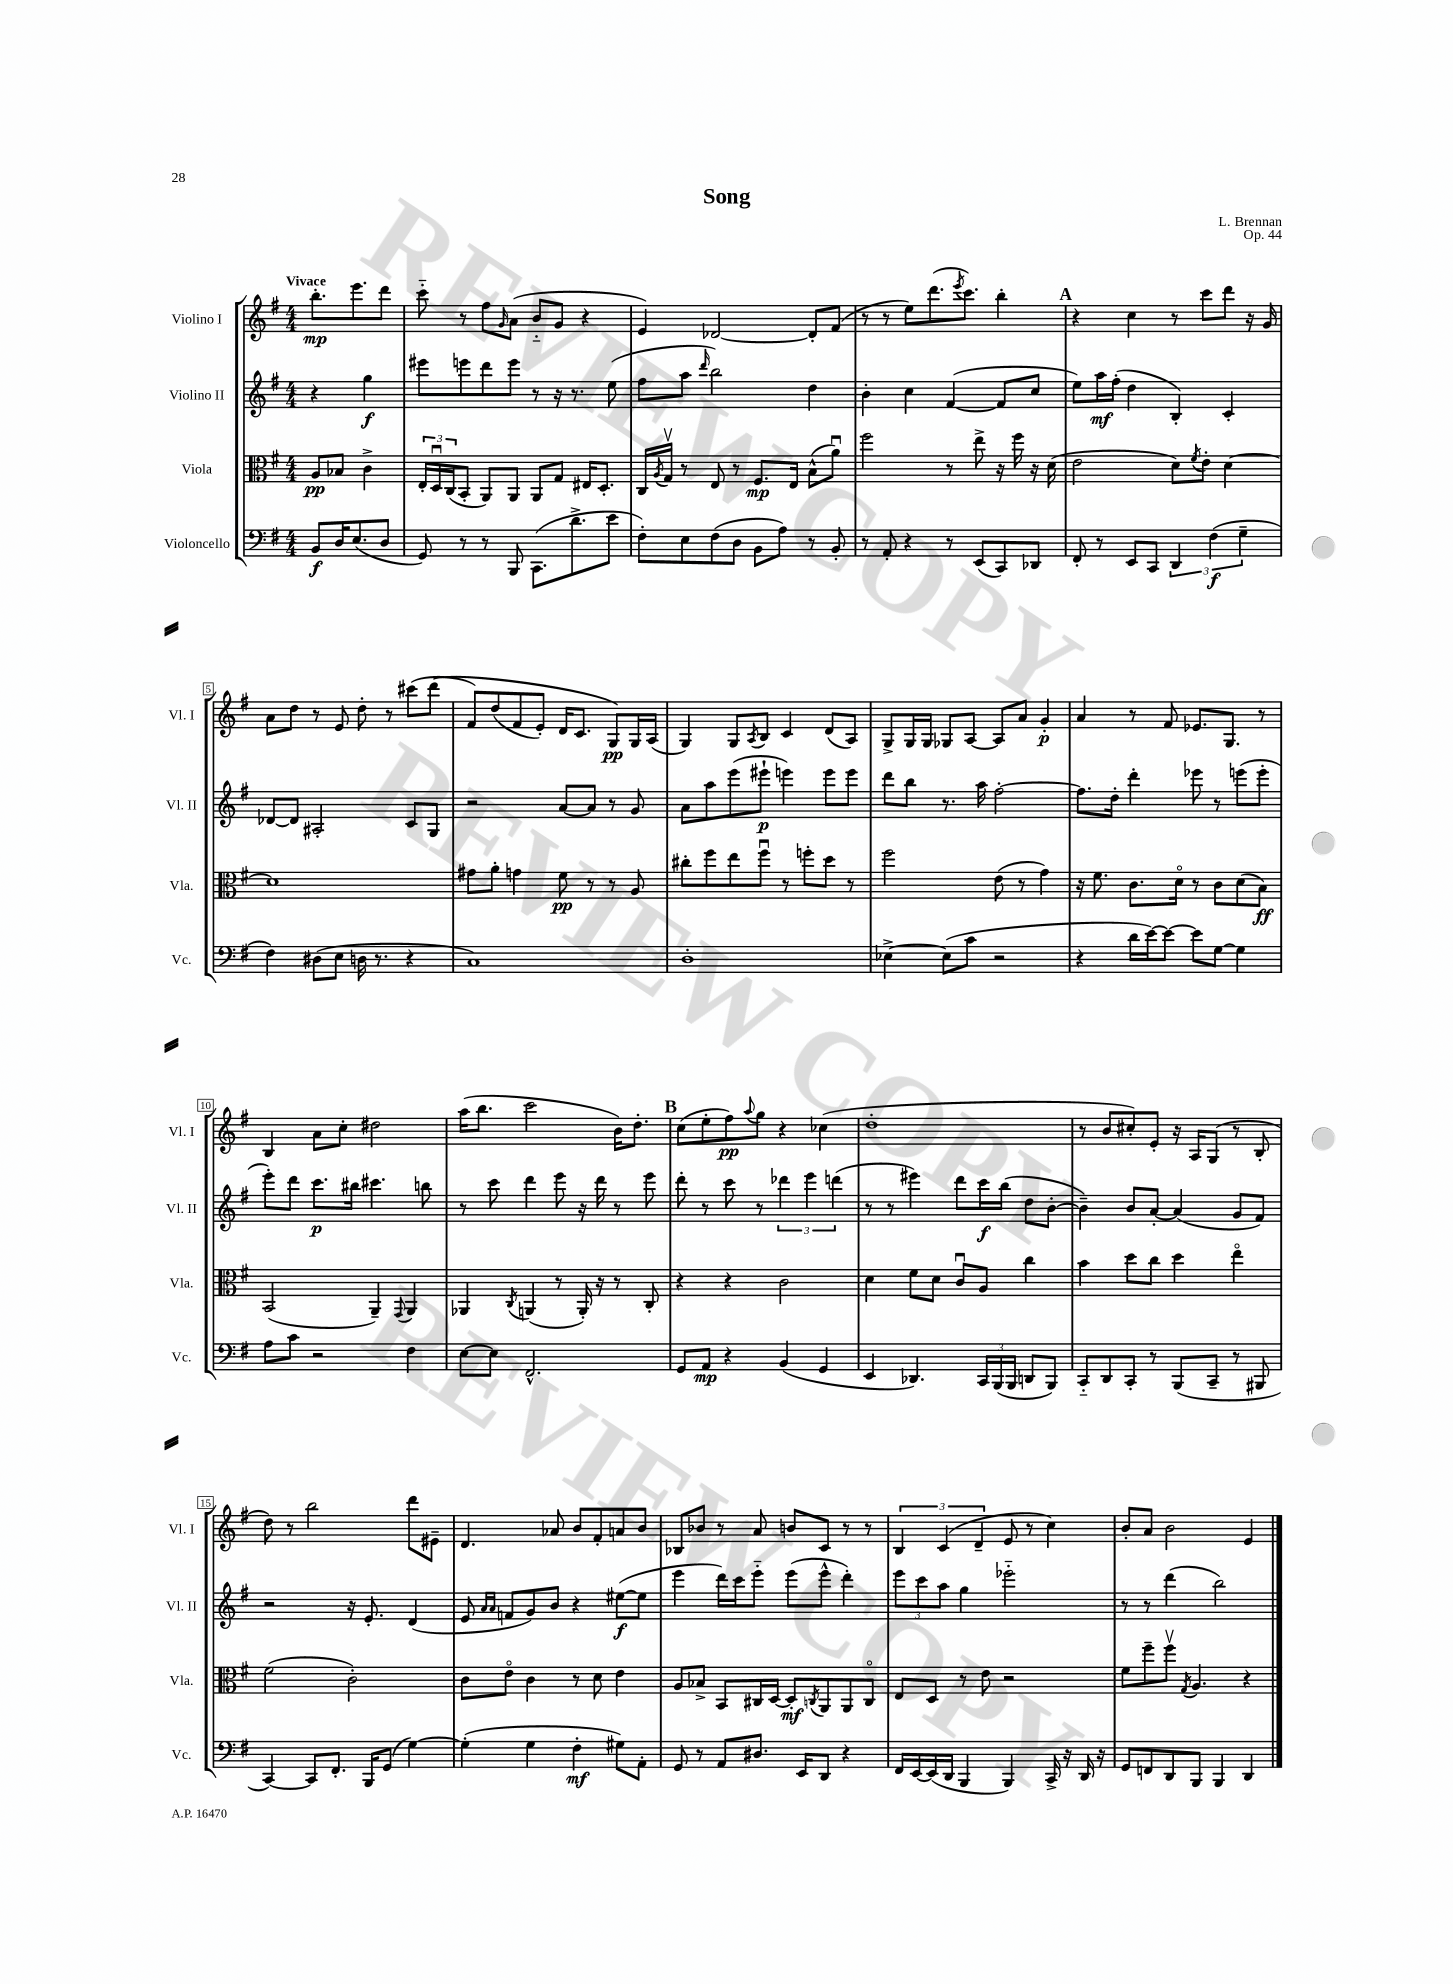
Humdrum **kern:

**kern	**kern	**kern	**kern
*staff4	*staff3	*staff2	*staff1
*clefF4	*clefC3	*clefG2	*clefG2
*k[f#]	*k[f#]	*k[f#]	*k[f#]
*M4/4	*M4/4	*M4/4	*M4/4
8BB/L	8A/L	4r	8.bb'\L
16D/K	8B-/J	.	.
(8.E/	.	.	8.eee\
.	4c^\	4gg\	.
8D/J	.	.	8ddd\J
=	=	=	=
8GG/)	24E'/LL	8eee#\L	8ccc'~\
.	24Du/	.	.
.	(24C/J	.	.
8r	8BB'/J	8eee\	8r
8r	8AA/L)	8ddd\	8ff#\L
.	.	.	16qqg/
8BBB/	8AA/J	8eee\J	(8a\J
(8.CC\L	8AA/L	8r	8b'~/L
.	8G/J	16r	8g/J
8.d^\	.	8.r	.
.	16E#/LK	.	4r
.	8.D'/J	.	.
8e\J	.	(8ee\	.
=	=	=	=
8F#'\L)	16C/LL	8ff#\L	4e/)
.	8qA/	.	.
.	16Gv/JJ	.	.
8E\	8r	8aa\J	.
.	.	16qqddd/	.
(8F#\	8E/	2bb\)	[2d-/
8D\J	8r	.	.
8BB\L	8.F#/L	.	.
8A\J)	.	.	.
.	16E/Jk	.	.
8r	(8B^^\L	4dd\	8d-'/]L
8BB'/	8au\J)	.	(8f#/J
=	=	=	=
8r	2ff#\	4b'\	8r
8AA'/	.	.	8r
4r	.	4cc\	8ee\L)
.	.	.	(8.ddd\
8r	8r	([4f#/	.
.	.	.	8qeee/
.	.	.	8.ccc\J)
(8EE/L	8ee^\	.	.
8CC/)	16r	8f#/]L	4bb'\
.	16ff#\	.	.
8DD-/J	16r	8cc/J	.
.	(16d\	.	.
=	=	=	=
8FF#'/	2e\	8ee\L)	4r
8r	.	16aa\L	.
.	.	(16ff#'\JJ	.
8EE/L	.	4dd\	4cc\
8CC/J	.	.	.
6DD/	8d\L)	4B'/)	8r
.	8qf#/	.	.
.	8e'\J	.	8ccc\L
(6F#\	.	.	.
.	[4d\	4c'/	8ddd\J
6G~\	.	.	.
.	.	.	16r
.	.	.	16g/
=	=	=	=
4F#\)	1d]	[8d-/L	8a\L
.	.	8d-/]J	8dd\J
(8D#\L	.	2A#'/	8r
8E\J	.	.	8e/
16D\	.	.	8dd'\
8.r	.	.	.
.	.	.	8r
4r	.	8c/L	(8ccc#\L
.	.	8G/J	&(8ddd\J
=	=	=	=
1C)	8g#\L	2r	8f#/L)
.	8a'\J	.	(8dd/
.	4g\	.	8f#/
.	.	.	8e'/J)
.	8f#\	[8a/L	16d/LK
.	.	.	8.c/J
.	8r	8a/]J	.
.	8r	8r	8G/L&)
.	8A/	8g/	16G/L
.	.	.	(16A/JJ
=	=	=	=
1D'	8cc#'\L	8a\L	4G/)
.	8ff#\	8aa\	.
.	8ee\	(8eee\	8G/L
.	.	.	8qA/
.	8ff#u\J	8eee#`\J	8B/J
.	8r	4eee\)	4c/
.	8ff'\L	.	.
.	8dd\J	8eee\L	(8d/L
.	8r	8eee\J	8A/J)
=	=	=	=
[4E-^\	2ff#\	8ddd\L	8G^/L
.	.	8bb\J	16G/L
.	.	.	16G/JJ
(8E-\]L	.	8.r	8G-/L
8c\J	.	.	[8A/J
.	.	16aa\	.
2r	(8e\	[2ff#'\	8A/]L
.	8r	.	8a/J
.	4g\)	.	4g'/
=	=	=	=
4r	16r	8.ff#\]L	4a/
.	8.f#\	.	.
.	.	16dd'\Jk	.
16d\LL	8.c\L	4ddd'\	8r
[16e\J)	.	.	.
8e\_J	.	.	8f#/
.	16do\Jk	.	.
8e\]L	8r	8eee-\	8.e-/L
[8G\J	8c\L	8r	.
.	.	.	8.G/J
4G\]	(8d\	(8eee\L	.
.	8B\J)	8eee'\J	8r
=	=	=	=
8A\L	(2BB/	8eee'\L)	4B/
8c\J	.	8ddd\J	.
2r	.	8.ccc\L	8a\L
.	.	.	8cc'\J
.	.	16bb#\Jk	.
.	4AA~/)	4.ccc#\	2dd#\
.	8qqGG/	.	.
4F#\	4AA/	.	.
.	.	8bb\	.
=	=	=	=
[8E\L	4AA-/	8r	(16aa\LK
.	.	.	8.bb\J
8E\]J	.	8ccc\	.
.	8qC/	.	.
2.FF#^^/	(4AA/	4ddd\	2ccc\
.	8r	8eee\	.
.	16AA'/)	16r	.
.	16r	16ddd\	.
.	8r	8r	16b\LK)
.	.	.	8.dd'\J
.	8C'/	8eee\	.
=	=	=	=
8GG/L	4r	8ddd'\	(8cc\L
8AA/J	.	8r	8ee'\
4r	4r	8ccc\	8ff#\)
.	.	.	8qqaa/
.	.	8r	8gg\J
(4BB/	2c\	6ddd-\	4r
.	.	6eee\	.
4GG/	.	.	(4cc-\
.	.	(6ddd\	.
=	=	=	=
4EE/	4d\	8r	1dd'
.	.	8r	.
4.DD-/)	8f#\L	4eee#\)	.
.	8d\J	.	.
.	8cu/L	8ddd\L	.
24CC/LL	8A/J	16ccc\L	.
(24BBB/	.	.	.
.	.	(16bb\JJ	.
24BBB/JJ	.	.	.
8DD/L	4cc\	8dd\L	.
8BBB/J)	.	[8b'\J	.
=	=	=	=
8CC'~/L	4b\	4b~\])	8r
8DD/	.	.	8b/L
8CC'/J	8dd\L	8b/L	8cc#'/)
8r	8cc\J	[8a'/J	8e'/J
(8BBB/L	4dd\	(4a/]	16r
.	.	.	16A/LK
8CC~/J	.	.	(8G/J
8r	4eeo\	8g/L	8r
8BBB#/	.	8f#/J)	8B'/
=	=	=	=
[4CC/)	(2f#\	2r	8dd\)
.	.	.	8r
8CC/]L	.	.	2bb\
8.FF#'/J	.	.	.
.	2c'\)	16r	.
16BBB/LK	.	8.e'/	.
(8GG/J	.	.	.
[4G\)	.	(4d/	8ddd\L
.	.	.	8e#~\J
=	=	=	=
(4G'\]	8c\L	8e/	4.d/
.	.	16qqa/LL	.
.	.	16qqa/JJ	.
.	8eo\J	8f/L	.
4G\	4c\	8g/)	.
.	.	8b/J	8a-/
4F#'\	8r	4r	8b/L
.	8d\	.	8f#'/
8G#\L)	4e\	([8ee#\L	8a/
8AA'\J	.	8ee#\]J	8b/J
=	=	=	=
8GG/	8A/L	4eee\	8B-/L
8r	8B-^/J	.	8b-/J
8AA/L	8BB/L	16ddd\LL)	8r
.	.	16ccc\J	.
8.D#/J	16C#/L	8eee'~\J	8a/
.	[16D/JJ	.	.
.	8D'/]L	(8eee\L	8b/L
16EE/LK	.	.	.
.	8qC/	.	.
8DD/J	8AA/	8eee^^\J	8c/J
4r	8AA/	4ddd'\)	8r
.	8Co/J	.	8r
=	=	=	=
16FF#/LL	8E/L	12eee\L	6B/
[16EE/	.	.	.
.	.	12ccc\	.
(16EE/]	8D/J	.	.
.	.	12aa\J	(6c/
16DD/JJ	.	.	.
4BBB/	8r	4gg\	.
.	.	.	6d~/
.	8e\	.	.
4BBB/)	2r	2eee-'~\	8e/
.	.	.	8r
16CC^/	.	.	4cc\)
16r	.	.	.
16DD/	.	.	.
16r	.	.	.
=	=	=	=
8GG/L	8f#\L	8r	8b'/L
8FF/	8ff#~\	8r	8a/J
8DD/	8ff#v\J	(4ddd\	2b\
.	8qG/	.	.
8BBB/J	4.A/	.	.
4BBB/	.	2bb\)	.
4DD/	4r	.	4e/
==	==	==	==
*-	*-	*-	*-
